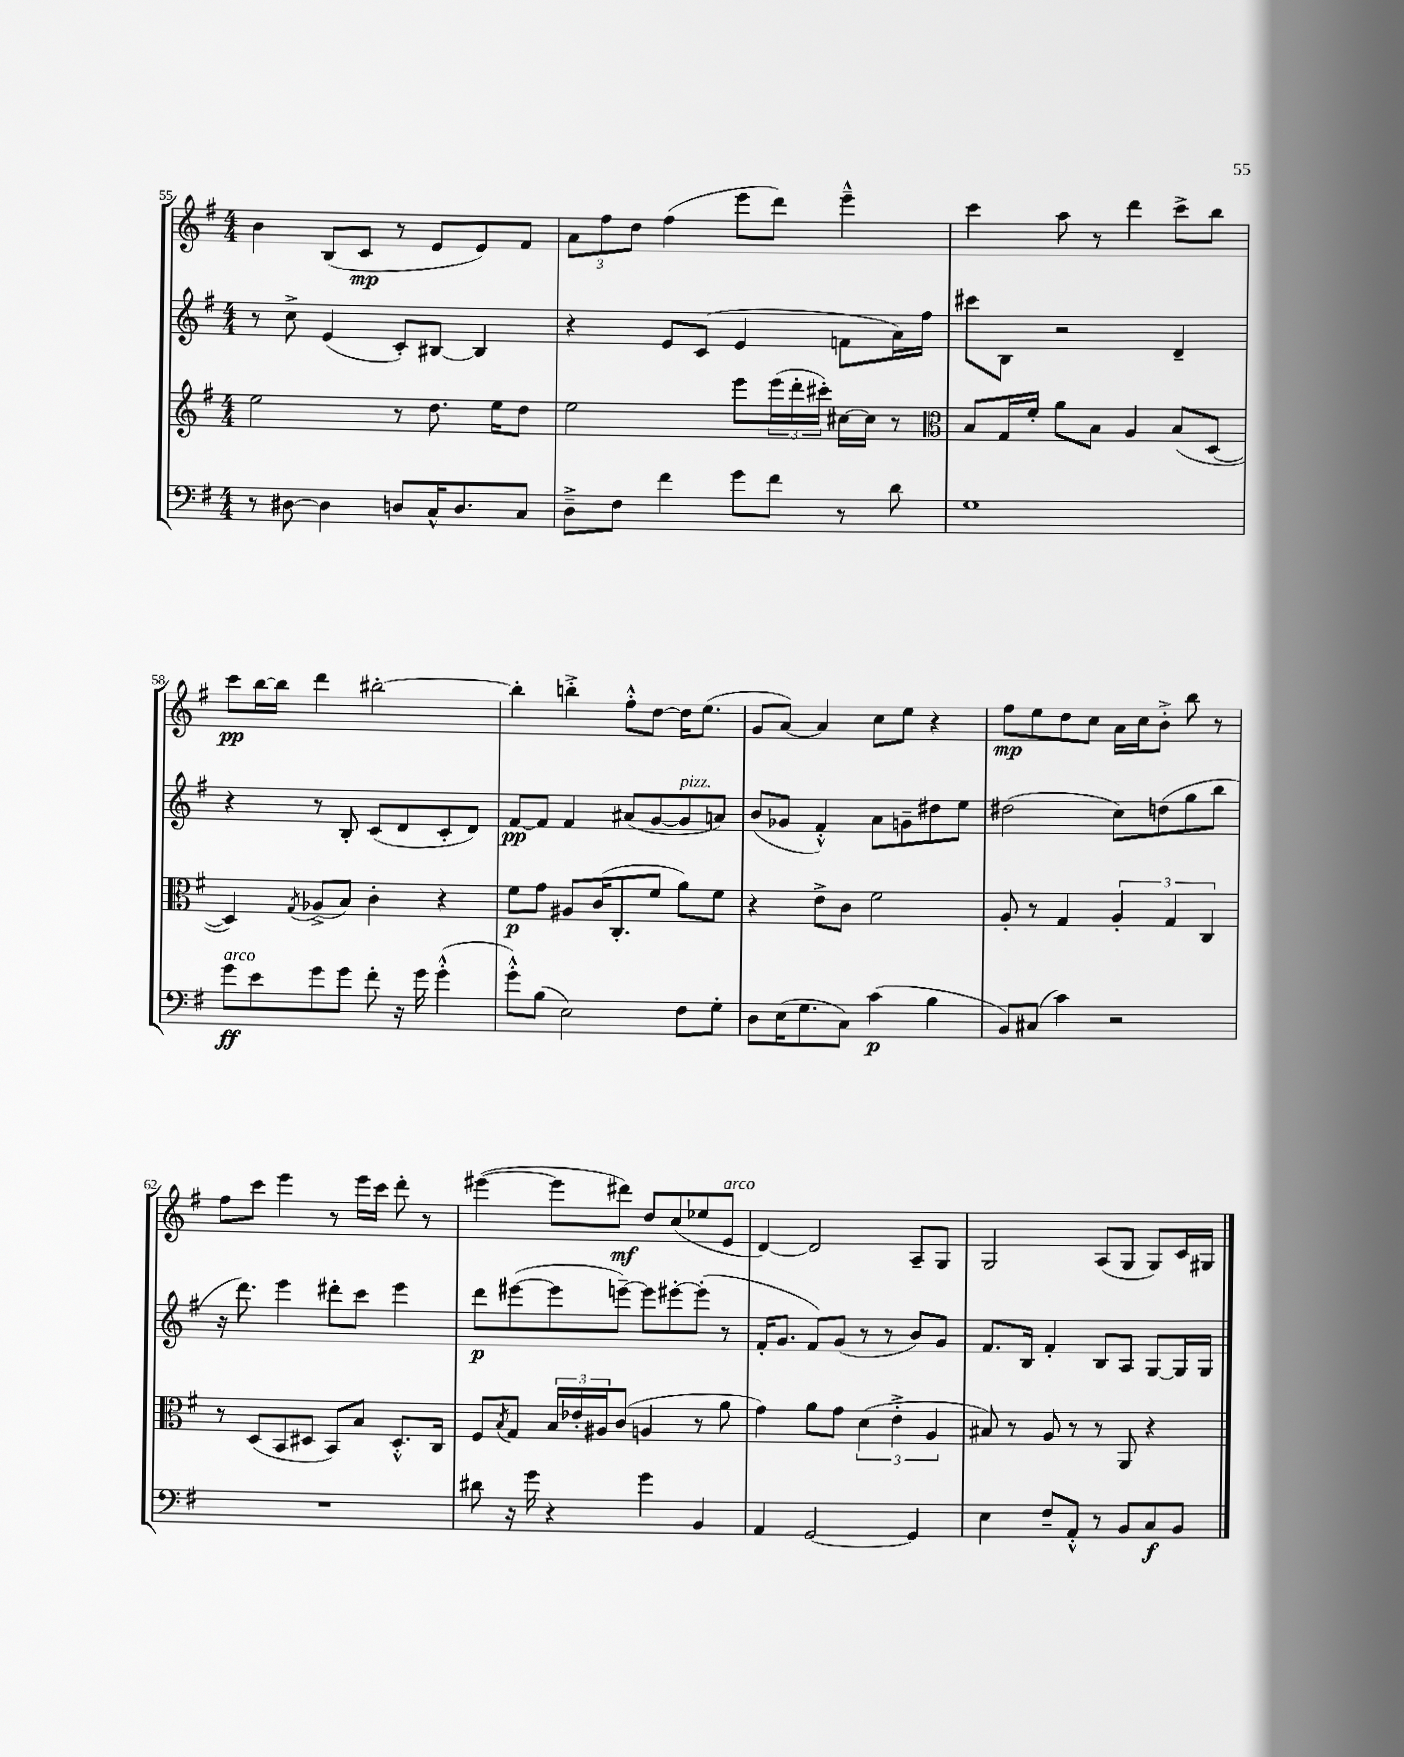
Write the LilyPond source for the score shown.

<<
\new StaffGroup <<
\new Staff = "s0" {
    \clef treble \key g \major \numericTimeSignature \time 4/4
    b'4 b8( c'8\mp r8 e'8 e'8) fis'8 |
    \tuplet 3/2 { a'8 fis''8 d''8 } fis''4( e'''8 d'''8) e'''4---^ |
    c'''4 a''8 r8 d'''4 c'''8-> b''8 |
    c'''8\pp b''16~ b''16 d'''4 bis''2~-. |
    bis''4-. b''4-.-> fis''8-.-^ d''8~ d''16 e''8.( |
    g'8 a'8~) a'4 c''8 e''8 r4 |
    fis''8\mp e''8 d''8 c''8 a'16 c''16 b'8-.-> b''8 r8 |
    fis''8 c'''8 e'''4 r8 e'''16 c'''16 d'''8-. r8 |
    eis'''4~( eis'''8 dis'''8\mf) d''8 c''8( ees''8 e'8^\markup { \italic "arco" } |
    d'4~) d'2 a8-- g8 |
    g2 a8( g8 g8) c'16 gis16 \bar "|." |
}
\new Staff = "s1" {
    \clef treble \key g \major \numericTimeSignature \time 4/4
    r8 c''8-> e'4( c'8-.) bis8~ bis4 |
    r4 e'8 c'8( e'4 f'8 a'16) fis''16 |
    cis'''8 b8 r2 d'4-- |
    r4 r8 b8-. c'8( d'8 c'8-. d'8) |
    fis'8~\pp fis'8 fis'4 ais'8( g'8~ g'8^\markup { \italic "pizz." } a'8) |
    b'8( ges'8 fis'4-.-^) a'8 g'8-- dis''8 e''8 |
    dis''2( c''8) d''8( g''8 b''8 |
    r16 d'''8.) e'''4 dis'''8-. c'''8 e'''4 |
    d'''8\p eis'''8~( eis'''8 e'''8~--) e'''8 eis'''8~-. eis'''8-.( r8 |
    fis'16-. g'8. fis'8) g'8( r8 r8 b'8) g'8 |
    fis'8. b16 fis'4-. b8 a8 g8~ g16 g16 \bar "|." |
}
\new Staff = "s2" {
    \clef treble \key g \major \numericTimeSignature \time 4/4
    e''2 r8 d''8. e''16 d''8 |
    e''2 e'''8 \tuplet 3/2 { e'''16( d'''16-. cis'''16-.) } cis''16~ cis''16 r8 |
    \clef alto b8 g16 fis'16-. a'8 b8 a4 b8( d8~ |
    d4) \acciaccatura { g8 } aes8->( b8) c'4-. r4 |
    fis'8\p g'8 ais8 c'16( c8.-. fis'8 a'8) fis'8 |
    r4 e'8-> c'8 fis'2 |
    a8-. r8 g4 \tuplet 3/2 { a4-. g4 c4 } |
    r8 d8( b,8 dis8 b,8) b8 dis8.-.-^ c16 |
    fis8 \acciaccatura { b8 } g8 \tuplet 3/2 { b16 ees'16-. ais16 } c'8( a4 r8 a'8 |
    g'4) a'8 g'8 \tuplet 3/2 { d'4( e'4-.-> a4 } |
    bis8) r8 a8 r8 r8 a,8 r4 \bar "|." |
}
\new Staff = "s3" {
    \clef bass \key g \major \numericTimeSignature \time 4/4
    r8 dis8~ dis4 d8 c16-^ d8. c8 |
    d8---> fis8 fis'4 g'8 fis'8 r8 d'8 |
    g1 |
    g'8\ff^\markup { \italic "arco" } e'8 g'8 g'8 fis'8-. r16 g'16 g'4-.-^( |
    g'8-.-^) b8( e2) fis8 g8-. |
    d8 e16( g8. c8) c'4\p( b4 |
    b,8) cis8( c'4) r2 |
    R1 |
    dis'8 r16 g'16 r4 g'4 b,4 |
    a,4 g,2~ g,4 |
    e4 fis8-- a,8-.-^ r8 b,8 c8\f b,8 \bar "|." |
}
>>
>>
\layout { \context { \Score currentBarNumber = #55 } }
